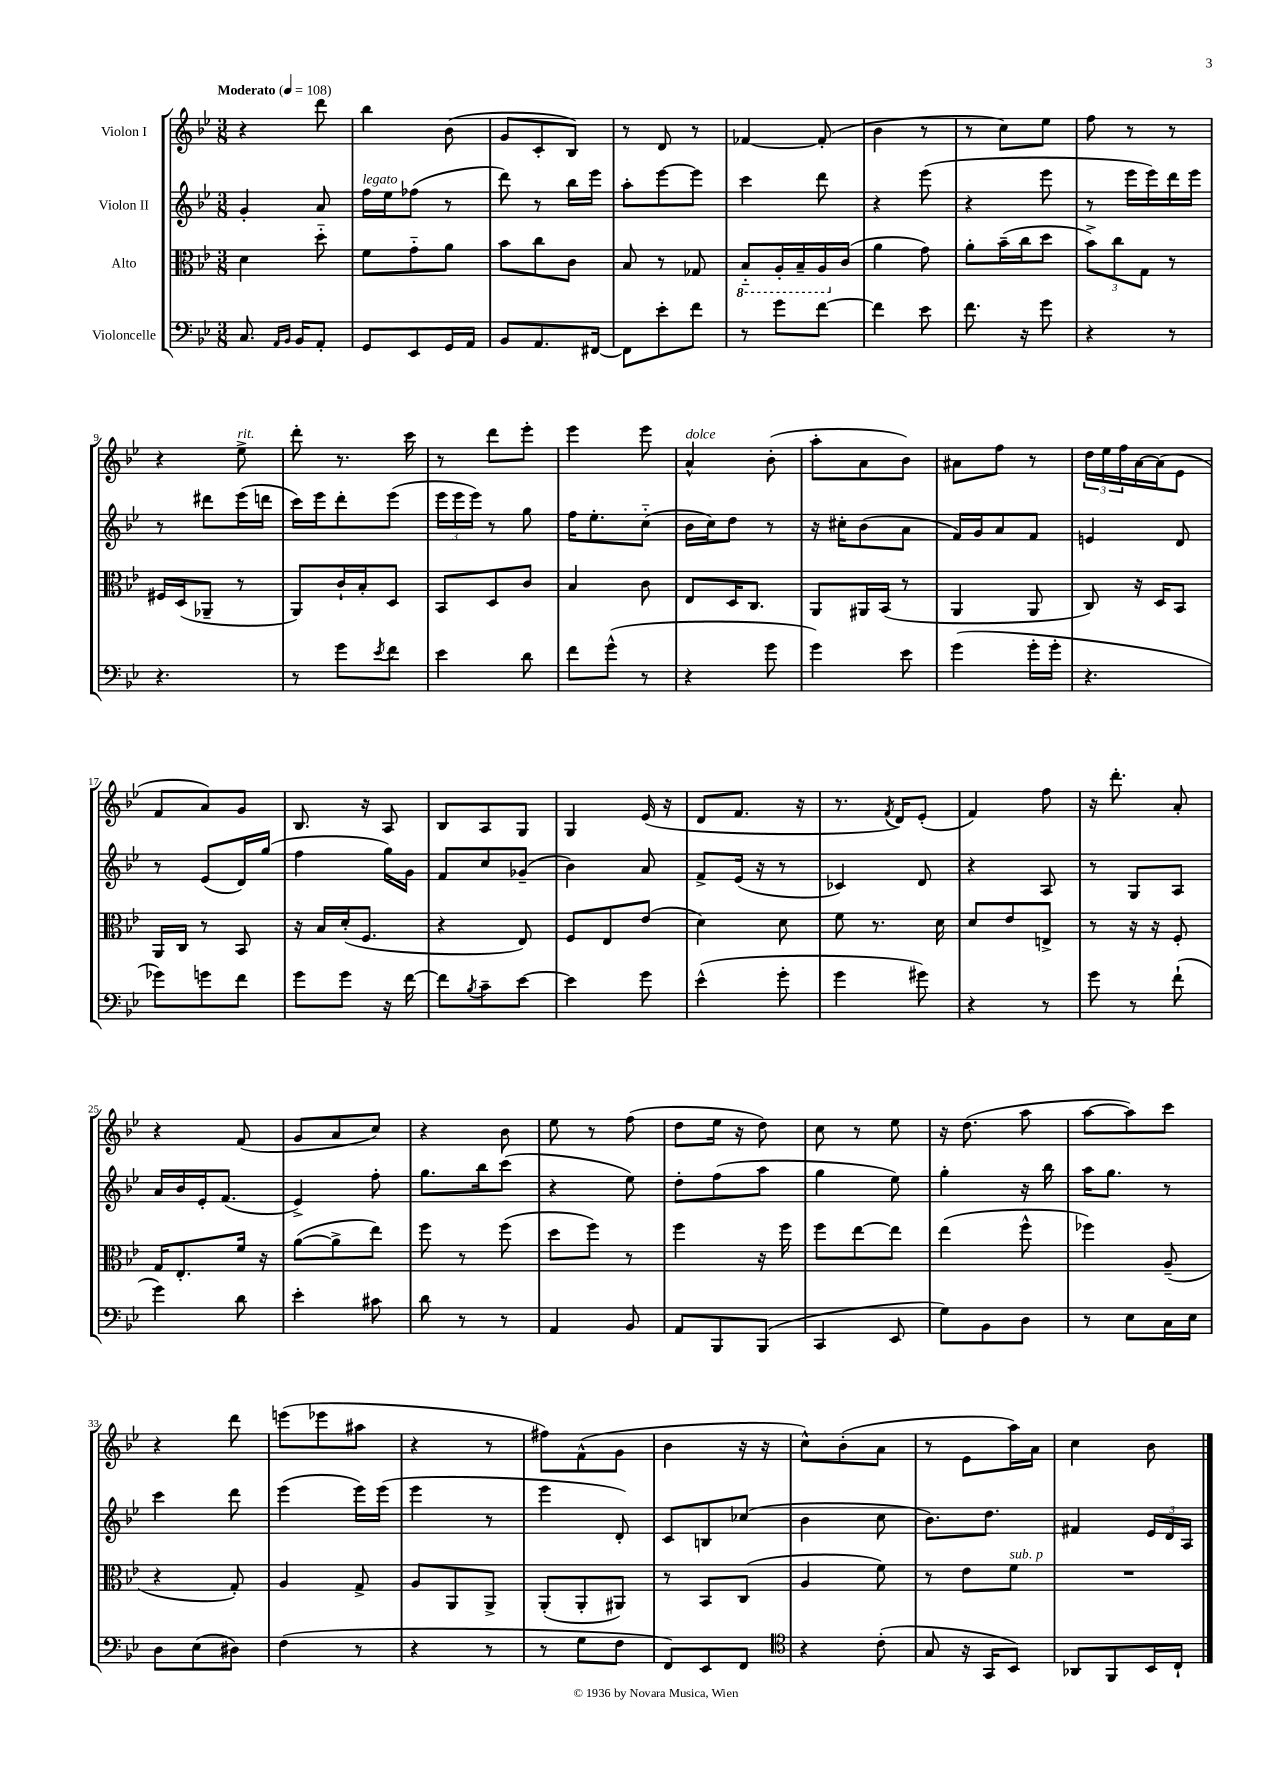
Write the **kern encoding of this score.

**kern	**kern	**kern	**kern
*staff4	*staff3	*staff2	*staff1
*clefF4	*clefC3	*clefG2	*clefG2
*k[b-e-]	*k[b-e-]	*k[b-e-]	*k[b-e-]
*M3/8	*M3/8	*M3/8	*M3/8
*MM108	*MM108	*MM108	*MM108
8.C/	4d\	4g'/	4r
16qqAA/LL	.	.	.
16qqBB-/JJ	.	.	.
16BB-/LK	.	.	.
8AA'/J	8dd'~\	8a/	8ddd\
=	=	=	=
8GG/L	8f\L	16ff\LL	4bb-\
.	.	16ee-\J	.
8EE-/	8g'~\	(8ff-\J	.
16GG/L	8a\J	8r	(8b-\
16AA/JJ	.	.	.
=	=	=	=
8BB-/L	8b-\L	8ddd\)	8g/L
8.AA/	8cc\	8r	8c'/
.	8c\J	16bb-\LL	8B-/J)
[16FF#/Jk	.	16eee-\JJ	.
=	=	=	=
8FF#\]L	8B-/	8aa'\L	8r
8e-'\	8r	[8eee-\	8d/
8f\J	8G-/	8eee-\]J	8r
=	=	=	=
8r	8BB-'~/L	4ccc\	[4f-/
8g\L	16AA'/L	.	.
.	16BB-~/	.	.
[8f\J	16AA/	8ddd\	(8f-'/]
.	(16c/JJ	.	.
=	=	=	=
4f\]	4a\	4r	4b-\
8e-\	8g\)	(8eee-\	8r
=	=	=	=
8.f\	8a'\L	4r	8r
.	(16b-~\L	.	8cc\L)
16r	16cc\J	.	.
8g\	8dd\J	8eee-\	8ee-\J
=	=	=	=
4r	12b-^\L)	8r	8ff\
.	12cc\	.	.
.	.	16eee-\LL	8r
.	12G\J	.	.
.	.	16eee-\)	.
8r	8r	16ddd\	8r
.	.	16eee-\JJ	.
=	=	=	=
4.r	16F#/LL	8r	4r
.	(16D/J	.	.
.	8AA-~/J	8ddd#\L	.
.	8r	(16eee-\L	8ee-^\
.	.	16ddd\JJ	.
=	=	=	=
8r	8AA/L)	16ccc\LL)	8ddd'\
.	.	16eee-\J	.
8g\L	16c`/L	8ddd'\	8.r
.	16B-'/J	.	.
8qe-/	.	.	.
8f\J	8D/J	(8eee-\J	.
.	.	.	16ccc\
=	=	=	=
4e-\	8BB-/L	24eee-\LL	8r
.	.	24eee-\	.
.	.	24eee-\JJ)	.
.	8D/	8r	8ddd\L
8d\	8c/J	8gg\	8eee-'\J
=	=	=	=
8f\L	4B-/	16ff\LK	4eee-\
.	.	8.ee-'\	.
(8g^^\J	.	.	.
8r	8c\	(8cc'~\J	8eee-\
=	=	=	=
4r	8E-/L	16b-\LL	4a^^/
.	.	16cc\J)	.
.	16D/K	8dd\J	.
.	8.C/J	.	.
8g\	.	8r	(8b-'\
=	=	=	=
4g\)	8AA/L	16r	8aa'\L
.	.	16cc#'\LK	.
.	16AA#/L	(8b-\	8a\
.	(16BB-/JJ	.	.
8e-\	8r	8a\J	8b-\J)
=	=	=	=
(4g\	4AA/	16f/LL)	8a#\L
.	.	16g/J	.
.	.	8a/	8ff\J
16g'\LL	8AA/	8f/J	8r
16g'\JJ	.	.	.
=	=	=	=
4.r	8C/)	4e/	24dd\LL
.	.	.	24ee-\
.	.	.	24ff\
.	16r	.	[16a\
.	16D/LK	.	(16a\]J
.	8BB-/J	8d/	8e-\J
=	=	=	=
8g-\L)	16AA/LL	8r	8f/L
.	16C/JJ	.	.
8g\	8r	(8e-/L	8a/)
8f\J	8BB-/	16d/L)	8g/J
.	.	(16gg/JJ	.
=	=	=	=
8g\L	16r	4ff\	8.B-/
.	16B-/LL	.	.
8g\J	(16d'/J	.	.
.	8.F/J	.	16r
16r	.	16gg\LL)	8A/
[16f\	.	16g\JJ	.
=	=	=	=
8f\]L	4r	8f/L	8B-/L
8qB-/	.	.	.
8c~\	.	8cc/	8A/
[8e-\J	8E-/)	(8g-~/J	8G/J
=	=	=	=
4e-\]	8F/L	4b-\)	4G/
.	8E-/	.	.
8g\	(8e-/J	8a/	(16e-/
.	.	.	16r
=	=	=	=
(4e-^^\	4d\)	8f^/L	8d/L
.	.	(16e-/Jk	8.f/J
.	.	16r	.
8g'\	8d\	8r	.
.	.	.	16r
=	=	=	=
4g\	8f\	4c-/)	8.r
.	8.r	.	.
.	.	.	8qf/
.	.	.	16d/LK)
8g#\)	.	8d/	(8e-'/J
.	16d\	.	.
=	=	=	=
4r	8d/L	4r	4f/)
.	8e-/	.	.
8r	8E^/J	8A/	8ff\
=	=	=	=
8g\	8r	8r	16r
.	.	.	8.ddd'\
8r	16r	8G/L	.
.	16r	.	.
(8f`\	8F'/	8A/J	8a'/
=	=	=	=
4g\)	16G/LK	16a/LL	4r
.	8.E-'/	16b-/	.
.	.	16e-'/J	.
.	.	(8.f/J	.
8d\	16f/Jk	.	(8f/
.	16r	.	.
=	=	=	=
4e-'\	([8a\L	4e-^/)	8g/L
.	8a^\]	.	8a/
8c#\	8ee-\J)	8ff'\	8cc/J)
=	=	=	=
8d\	8ff\	8.gg\L	4r
8r	8r	.	.
.	.	16bb-\k	.
8r	(8ff\	(8ccc\J	8b-\
=	=	=	=
4AA/	8dd\L	4r	8ee-\
.	8ff\J)	.	8r
8BB-/	8r	8ee-\)	(8ff\
=	=	=	=
8AA/L	4ff\	8dd'\L	8dd\L
8BBB-/	.	(8ff\	16ee-\Jk
.	.	.	16r
(8BBB-/J	16r	8aa\J	8dd\)
.	16ff\	.	.
=	=	=	=
4CC/	8ff\L	4gg\	8cc\
.	[8ee-\	.	8r
8EE-/	8ee-\]J	8ee-\)	8ee-\
=	=	=	=
8G\L)	(4ee-\	4gg'\	16r
.	.	.	(8.dd\
8BB-\	.	.	.
8D\J	8ff^^\	16r	8aa\
.	.	16bb-\	.
=	=	=	=
8r	4ff-\)	16aa\LK	[8aa\L
.	.	8.gg\J	.
8E-\L	.	.	8aa\])
16C\L	(8A~/	8r	8ccc\J
16E-\JJ	.	.	.
=	=	=	=
8D\L	4r	4ccc\	4r
(8E-\	.	.	.
8D#\J)	8G'/)	8ddd\	8ddd\
=	=	=	=
(4F\	4A/	(4eee-\	(8eee\L
.	.	.	8eee-\
8r	8G^/	16eee-\LL)	8aa#\J
.	.	(16eee-\JJ	.
=	=	=	=
4r	8A/L	4eee-\	4r
.	8AA/	.	.
8r	8AA^/J	8r	8r
=	=	=	=
8r	(8AA'/L	4eee-\	8ff#\L)
8G\L	8AA'/	.	(8f^^\
8F\J	8AA#/J)	8d'/)	8g\J
=	=	=	=
8FF/L)	8r	8c/L	4b-\
8EE-/	8BB-/L	8B/	.
8FF/J	(8C/J	(8cc-/J	16r
.	.	.	16r
=	=	=	=
*clefC4	*	*	*
4r	4A/	4b-\	8cc^^\L)
.	.	.	(8b-'\
(8c'\	8f\)	8cc\	8a\J
=	=	=	=
8G/	8r	8.b-\L)	8r
16r	8e-\L	.	8e-\L
16GG/LK	.	8.dd\J	.
8BB-/J)	8f\J	.	16aa\L)
.	.	.	16a\JJ
=	=	=	=
8AA-/L	4.r	4f#/	4cc\
8FF/	.	.	.
16BB-/L	.	24e-/LL	8b-\
.	.	24d/	.
16C`/JJ	.	.	.
.	.	24A/JJ	.
==	==	==	==
*-	*-	*-	*-
